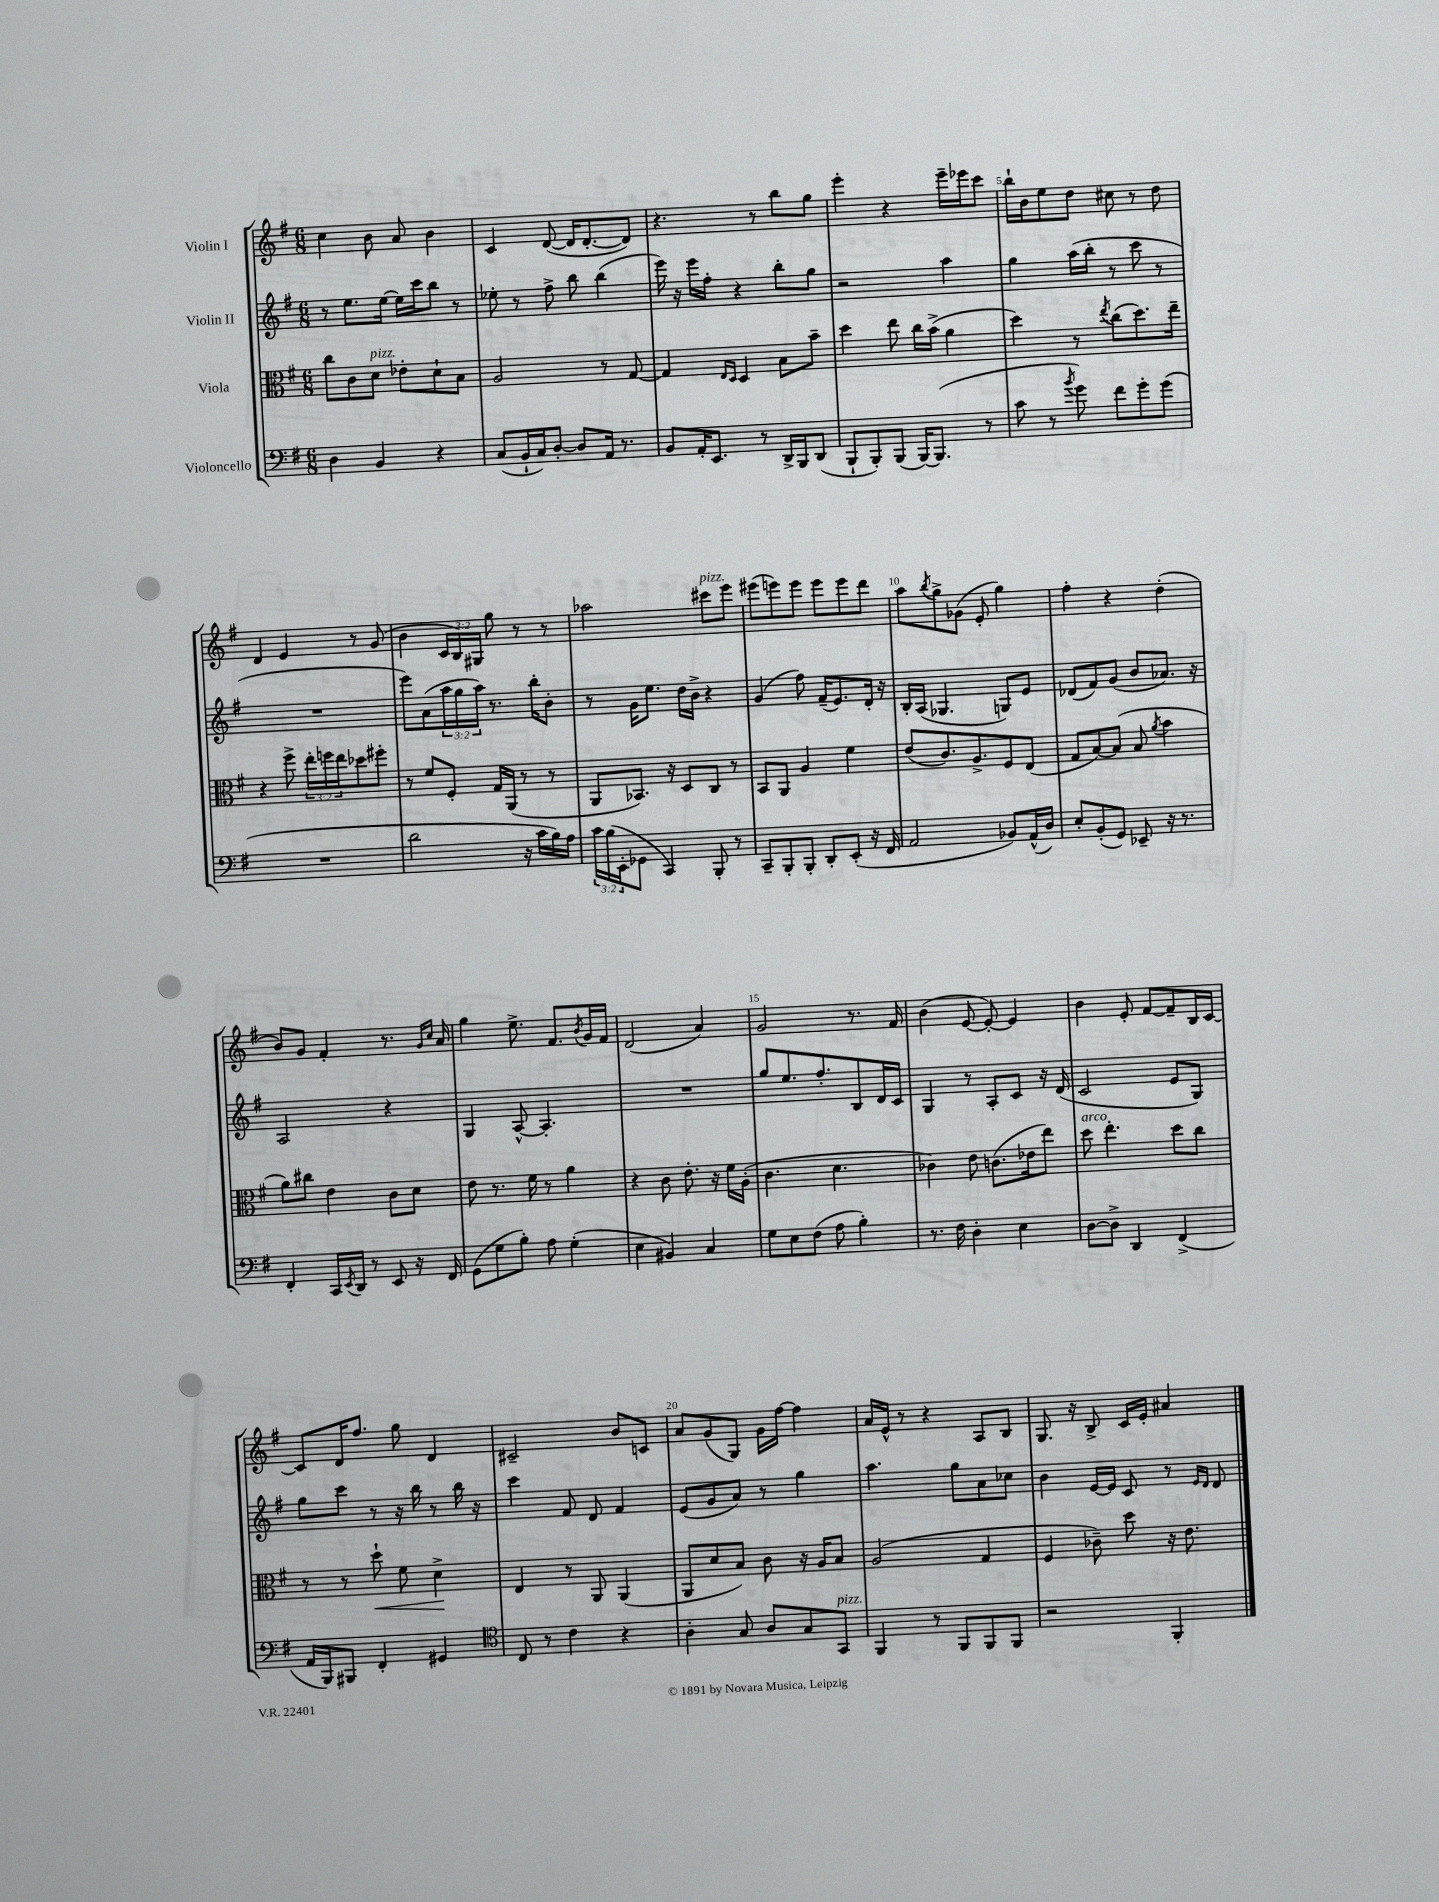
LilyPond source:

<<
\new StaffGroup <<
\new Staff = "s0" \with { instrumentName = "Violin I" } {
    \clef treble \key g \major \numericTimeSignature \time 6/8 \override Staff.TupletNumber.text = #tuplet-number::calc-fraction-text
    c''4 b'8 a'8 b'4 |
    c'4 d'8~( d'16 d'8.~-. d'8) |
    r4. r8 b''8 g''8 |
    e'''4-. r4 e'''16-- ees'''16 c'''8 |
    b''16-! b'16 e''8 d''8 cis''8 r8 d''8 |
    d'4 e'4 r8 g'8( |
    b'4 \tuplet 3/2 { c'16 b16) gis16 } g''8 r8 r8 |
    aes''2 cis'''8^\markup { \italic "pizz." } e'''8 |
    eis'''8( e'''8) e'''8 e'''8 e'''8 d'''8 |
    a''8 \acciaccatura { b''8 } g''8-> ges'8( e'8-. g''4) |
    fis''4-. r4 d''4-.( |
    b'8) g'8 fis'4-. r8. \grace { g'16 c''16 } a'16 |
    g''4 e''8.-> fis'8. \acciaccatura { b'8 } g'16 fis'16 |
    d'2( a'4) |
    g'2 r8. fis'16 |
    b'4( e'8~ e'8~-.) e'4 |
    b'4 e'8-. fis'8~ fis'8-- b16 c'16~ |
    c'8 d'16 fis''8. g''8 d'4 |
    cis'2-- b'8 c'8 |
    a'8 g'8( g8) g'16 fis''16~ fis''4 |
    a'16 e'16-^ r8 r4 a8 b8 |
    g8. r16 b8-> c'16 e'16-. ais'4 \bar "|." |
}
\new Staff = "s1" \with { instrumentName = "Violin II" } {
    \clef treble \key g \major \numericTimeSignature \time 6/8 \override Staff.TupletNumber.text = #tuplet-number::calc-fraction-text
    r8 e''8. e''16~ e''16 c'''16 b''8 r8 |
    ees''8-. r8 fis''8-> b''8 b''4( |
    e'''16) r16 e'''16 fis''16-. r4 b''8-. g''8 |
    r2 a''4 |
    g''4 a''16( b''16-. r8 c'''8 r8 |
    R2. |
    e'''8) a'8( \tuplet 3/2 { a''16 g''16 a''16) } r8. b''16-. b'8-. |
    r8 g'16 e''8. d''16 b'16-> r4 |
    g'4( fis''8) fis'16--( e'8.) d'16-. r16 |
    b16-. a16( ges4. g8) e'8 |
    des'8( fis'8) g'8( b'8 aes'8.) r16 |
    a2 r4 |
    g4 a8~-^ a4.-. |
    R2. |
    g''8 e''8. fis''8.-. b8 d'16 c'16 |
    g4 r8 a8-. c'8 r16 d'16( |
    c'2 e'8 g8) |
    g''8 c'''8 r8 r16 b''16 r8 b''16 r16 |
    c'''4 fis'8 d'8 fis'4 |
    e'8( g'8 a'8) r8 g''4 |
    a''4. g''8 a'8 ces''8 |
    b'4 e'16~ e'16 c'8 r8 \grace { e'16 d'16 } d'8 \bar "|." |
}
\new Staff = "s2" \with { instrumentName = "Viola" } {
    \clef alto \key g \major \numericTimeSignature \time 6/8 \override Staff.TupletNumber.text = #tuplet-number::calc-fraction-text
    c''8 c'8 d'8^\markup { \italic "pizz." } ees'8-. d'8-! b8 |
    a2 r8 g8~ |
    g4 \grace { e16 d16 } d4 b8 b'8-- |
    d''4 e''8 c''16 b'16->( a'4 |
    d''4) r8 \acciaccatura { e''8 } c''8( d''8.) e''16-- |
    r4 fis''8-> \tuplet 3/2 { e''16-. f''16 e''16 } des''8 fis''8-. |
    r8 fis'8 fis8-. g16 a,16( r8 r8 |
    a,8 bes,8.) r16 d8 c8 r8 |
    b,8 a,8 a4 fis'4 |
    e'8( c'8.) a8.-> fis8 e8( |
    g8 b8~) b8( b8 \acciaccatura { a'8 } b'4 |
    a'8) cis''8 e'4 c'8 d'8 |
    e'8 r8. fis'16 r8 a'4 |
    r4 c'8 e'8.-. r16 fis'16 a16-.( |
    c'4. d'4. |
    ces'4) e'8 c'8.( ees'16 e''8) |
    d''8^\markup { \italic "arco" } e''4.-. d''8 c''8 |
    r8 r8 d''8-!\< fis'8 d'4->\! |
    e4 r8 a,8 a,4( |
    a,8 d'8 b8) c'8 r16 a16 b8 |
    a2( g4 |
    fis4 ces'8--) d''8 r16 e'8. \bar "|." |
}
\new Staff = "s3" \with { instrumentName = "Violoncello" } {
    \clef bass \key g \major \numericTimeSignature \time 6/8 \override Staff.TupletNumber.text = #tuplet-number::calc-fraction-text
    d4 b,4 r4 |
    c8( b,16-! c16) d8~-. d8 a,16 r8. |
    b,8 a,16-. e,8. r8 d,16-> b,,16 d,8( |
    b,,8-! b,,8-.) b,,8( b,,16~) b,,8.( r8 |
    c'8 r8 \acciaccatura { b'8 } g'8) fis'8 g'8-. g'8( |
    R2. |
    d'2 r16 c'16 b16) a16 |
    \tuplet 3/2 { c'16 b16( e,16-. } ges,8 c,4) b,,8-. r8 |
    c,8-- b,,8-. b,,8-. d,8-. e,8-.( r16 fis,16 |
    a,2 bes,8) a,16-^( d16) |
    e8-. b,8-.( g,8) ees,8-- r16 r8. |
    fis,4-. c,16 \acciaccatura { e,8 } d,16 r8 e,8 r16 fis,16 |
    g,8( g8 b8-.) a8 g4-.( |
    e4 bis,4) c4 |
    g8 e8 fis8( a8 b4-.) |
    r8. fis16 d4-. e4 |
    d8~ d8-> d,4 fis,4->( |
    a,16 b,,16) bis,,8 fis,4-. gis,4 |
    \clef tenor c8 r8 c'4 r4 |
    a4-. g8 a8 g8 g,8^\markup { \italic "pizz." } |
    fis,4 r8 fis,8 fis,8 fis,8 |
    r2 fis,4-. \bar "|." |
}
>>
>>
\layout { \context { \Score \override BarNumber.break-visibility = ##(#f #t #t) barNumberVisibility = #(every-nth-bar-number-visible 5) } }
